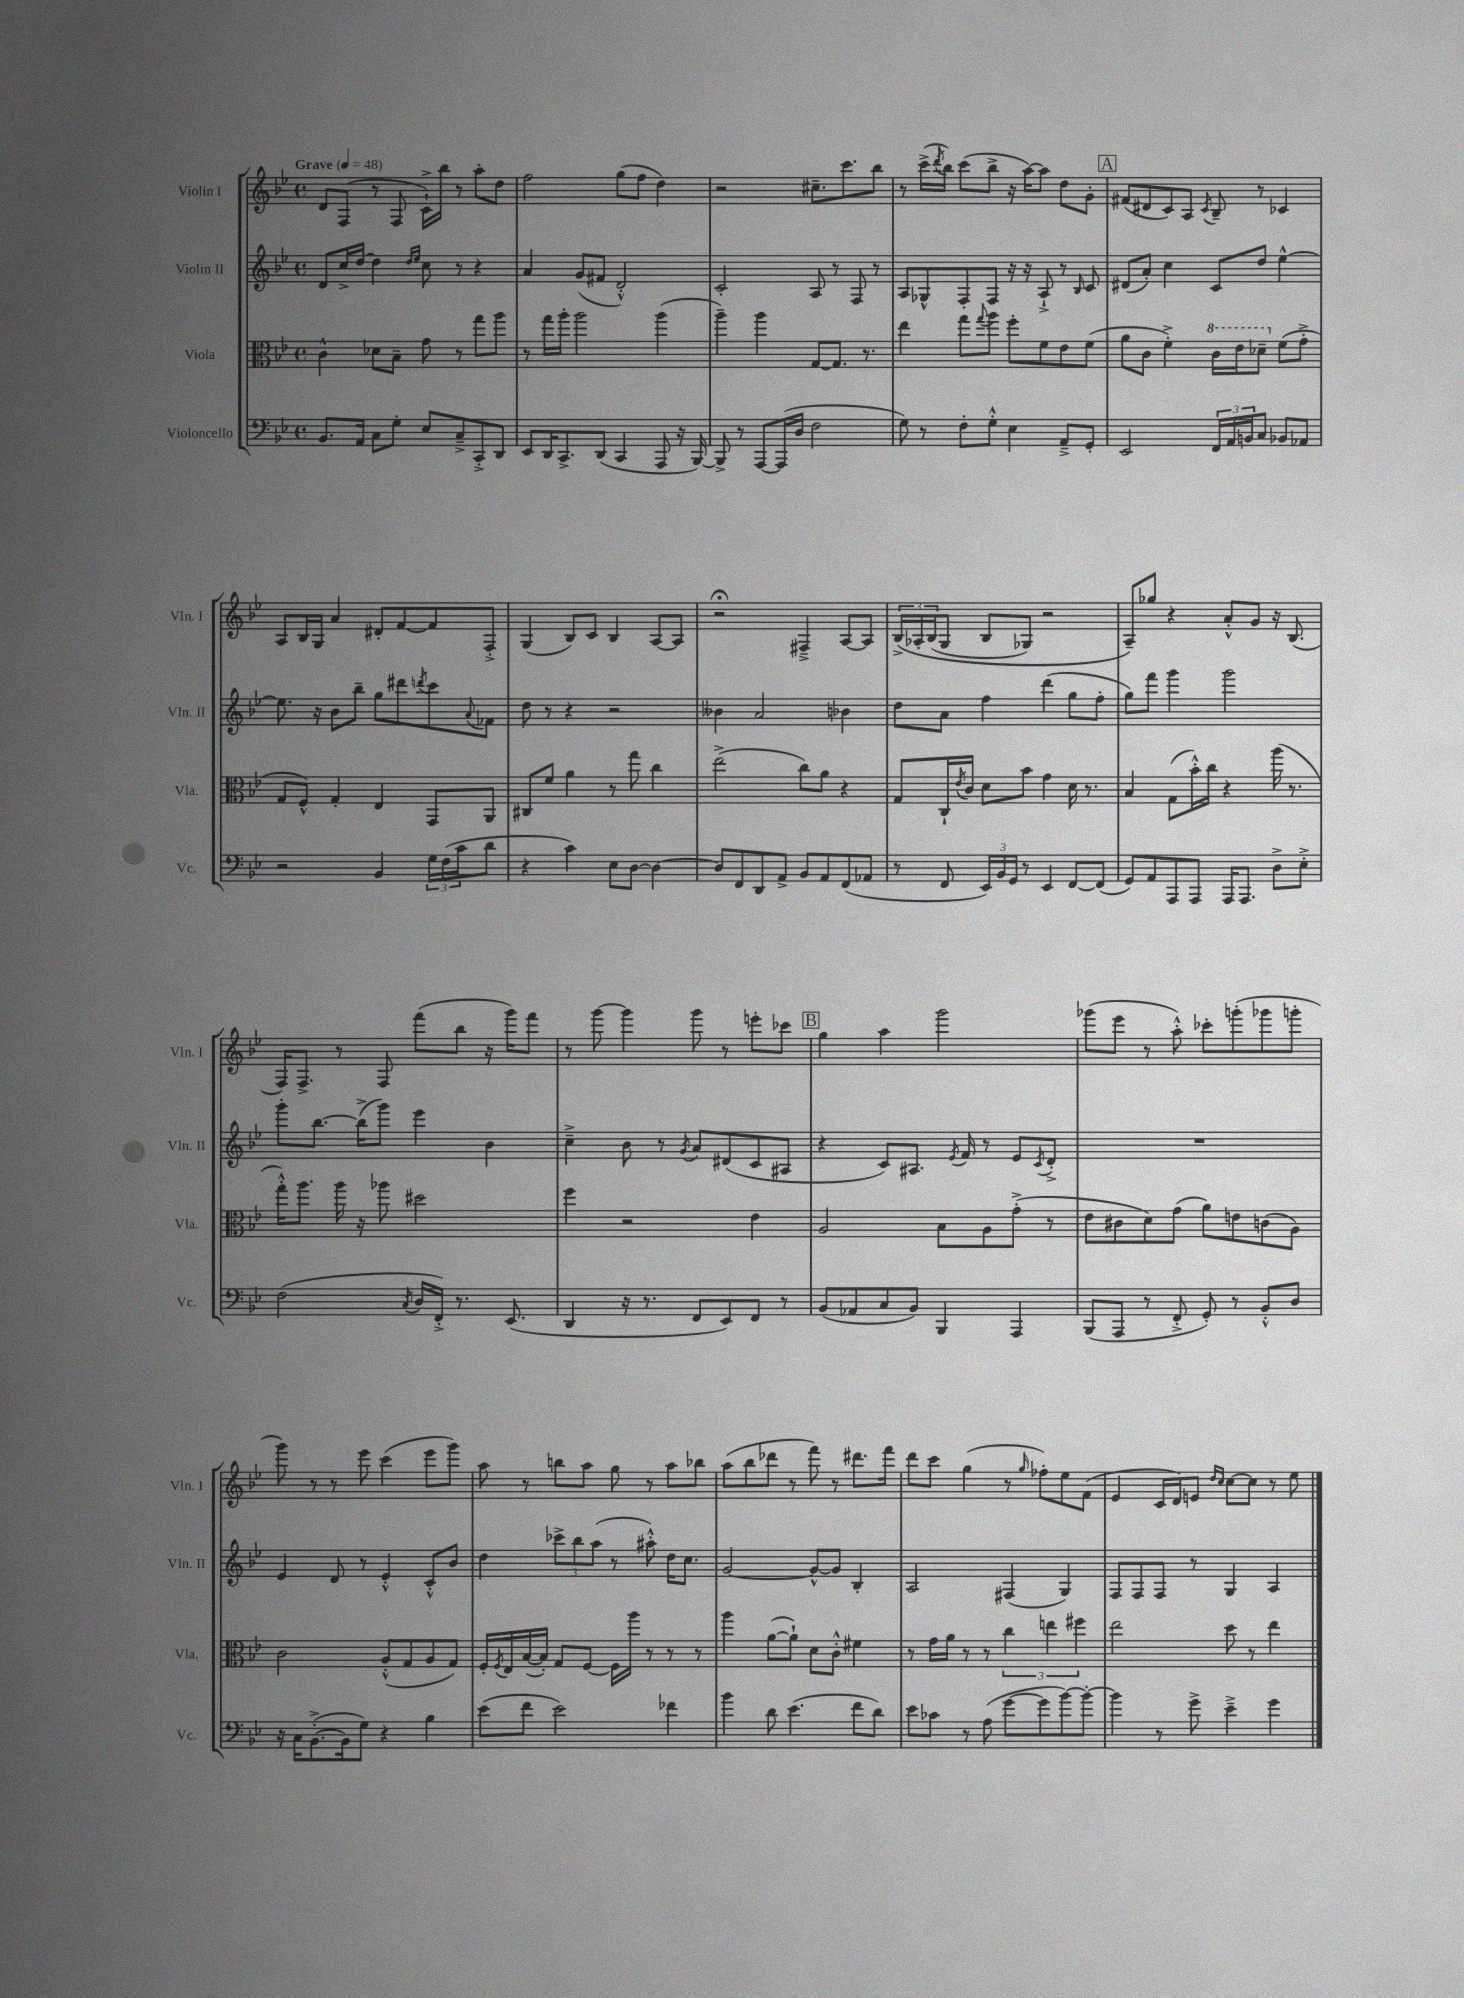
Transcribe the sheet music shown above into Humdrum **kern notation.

**kern	**kern	**kern	**kern
*staff4	*staff3	*staff2	*staff1
*clefF4	*clefC3	*clefG2	*clefG2
*k[b-e-]	*k[b-e-]	*k[b-e-]	*k[b-e-]
*M4/4	*M4/4	*M4/4	*M4/4
*met(c)	*met(c)	*met(c)	*met(c)
*MM48	*MM48	*MM48	*MM48
8.BB-	4c^^	8d	8d
.	.	16cc^	(8F
16AA	.	[16dd	.
8C	8d-	4dd]	8r
8G'	8B-~	.	8F
.	.	16qqdd	.
.	.	16qqee-	.
8E-	8g	8cc	16c`^)
.	.	.	16bb-
8C~^	8r	8r	8r
8CC'^	8gg	4r	8aa'
8DD	8aa	.	8dd
=	=	=	=
8EE-	8r	4a	2ff
16DD	16gg	.	.
8.CC^	16aa'	.	.
.	2aa	(8g	.
(8DD	.	8f#	.
4CC	.	2d'^^)	(8gg
.	.	.	8ff
8AAA	(4aa	.	4dd)
16r	.	.	.
[16BBB-)	.	.	.
=	=	=	=
8BBB-^]	4aa~)	2c'	2r
8r	.	.	.
[8AAA	4aa	.	.
(16AAA]	.	.	.
16D	.	.	.
2F	[8G	8A	8.cc#~
.	8.G]	8r	.
.	.	.	8.ccc
.	.	8F	.
.	8.r	.	.
.	.	8r	8bb-
=	=	=	=
8G)	4ee-	8A	8r
8r	.	8G-^^	(16ccc^
.	.	.	8qddd
.	.	.	16bb-)
8F'	8gg	8F'	(8ccc
.	8qqgg	.	.
8G'^^	8aa	8F	8bb-^
4E-	8ff'	16r	16r
.	.	16r	[16aa)
.	8f	8A`^	8aa]
8AA~^	8e-	8r	8dd
.	.	16qqB-	.
8GG'	(8f	8c	8g'
=	=	=	=
2EE-	8a	(8d#	(8f#
.	8c	8a')	8d#
.	4f'^)	4cc	8c)
.	.	.	8A
.	.	.	8qc
24FF	16cc	8c	8B-~
24AA	.	.	.
.	16ee-	.	.
24BB	.	.	.
8C	8dd-~	8dd	8r
8BB-	(8f	[4ee-^^	4c-
8AA-	8g'^	.	.
=	=	=	=
2r	8G	8.ee-]	8A
.	8F^^)	.	16B-
.	.	16r	16G
.	4G'	8b-	4a
.	.	8bb-~	.
4BB-	4E-	8gg	8d#'
.	.	8ddd#	[8f
.	.	8qddd	.
24G	8GG	8ccc	8f]
(24F	.	.	.
24c	.	.	.
.	.	8qqa	.
8d	8AA	8f-	8F'^
=	=	=	=
4r	8C#	8dd	(4G
.	8f	8r	.
4c)	4a	4r	8B-)
.	.	.	8c
8E-	8r	2r	4B-
[8D	8gg	.	.
4D_	4cc	.	[8A
.	.	.	8A]
=	=	=	=
8D]	(2ee-^	4b--	2r;
8FF	.	.	.
8DD	.	2a	.
8AA^	.	.	.
8BB-	8cc)	.	4F#~^
8AA	8a	.	.
(8FF	4r	4b-	[8A
8AA-	.	.	8A]
=	=	=	=
8r	8G	8dd	&(24B-^
.	.	.	24A-'
.	.	.	(24B-
8FF	16C`	8a	8G
.	8qe-	.	.
.	16c	.	.
24EE-)	8d	4ff	8B-
24BB-	.	.	.
24GG	.	.	.
8r	8b-	.	8G-)
4EE-	4g	(4ddd	2r
[8FF	16d	8gg	.
.	8.r	.	.
(8FF]	.	8ff'	.
=	=	=	=
8GG)	4B-	8gg)	8A~&)
8AA	.	8fff	8gg-
8AAA	(8G	4ggg	4r
8AAA	16b-'^^)	.	.
.	16cc	.	.
16AAA	4r	2ggg	8a'^^
8.AAA	.	.	.
.	.	.	8g
8D^	(16aa	.	16r
.	8.r	.	(8.B-
8E-'^	.	.	.
=	=	=	=
(2F	16gg'^^)	8ggg'	16F)
.	8.aa	.	8.F^
.	.	[8.bb-	.
.	16aa	.	8r
.	16r	(16bb-^]	.
.	8aa-	8ggg)	8F
8qC	.	.	.
16D	2dd#	4eee-	(8fff
16FF'^)	.	.	.
8.r	.	.	8bb-
.	.	4b-	16r
(8.EE-	.	.	16ggg)
.	.	.	8fff
=	=	=	=
4DD	4ff	4cc~^	8r
.	.	.	[8ggg
16r	2r	8b-	4ggg]
8.r	.	.	.
.	.	8r	.
.	.	8qg	.
8FF	.	8a	8ggg
8EE-)	.	(8d#	8r
8FF	4e-	8c	8eee'
8r	.	8A#	8ccc-
=	=	=	=
(8BB-	2A	4r	4gg
8AA-	.	.	.
8C	.	8c)	4aa
8BB-)	.	8.A#	.
4BBB-	8B-	.	2ggg
.	.	8qe-	.
.	.	16f	.
.	8A	8r	.
4AAA	(8g'^	8e-	.
.	.	8qc	.
.	8r	8d'^	.
=	=	=	=
(8BBB-	8e-	1r	(8ggg-
8AAA	8c#	.	8eee-
8r	8d)	.	8r
8FF'^	(8g	.	8aa'^^)
8GG')	8a)	.	8ccc-'
8r	8e	.	(8ggg'
8BB-'^^	(8c	.	8ggg-
8D	8A)	.	8ggg'
=	=	=	=
16r	2c	4e-	8ggg)
16C	.	.	.
([8.BB-'^	.	.	8r
.	.	8d	8r
16BB-]	.	.	.
8G)	.	8r	8eee-
4r	(8A'^^	4e-'^^	(4ccc
.	8G	.	.
4B-	8A	8c'^^	8eee-
.	8G)	8b-	8ggg)
=	=	=	=
(8e-	16F'	4dd	8aa
.	8qF	.	.
.	16E-	.	.
8f	([16B-	.	8r
.	16B-'])	.	.
2e-)	8G	12ccc-^	8bb
.	.	12bb-	.
.	[8F	.	8aa
.	.	(12aa	.
.	16F]	8r	8gg
.	16aa	.	.
.	8r	8aa#'^^)	8r
4f-	8r	16dd	8aa
.	.	8.cc	.
.	8r	.	8bb-
=	=	=	=
4b-	4aa	[2g	(8aa
.	.	.	8bb-
8d	([8a	.	8ddd-
(4.e-	8a`])	.	8r
.	8d	8g^^_	8fff)
.	8c'^^	8g]	8r
8f	4f#	4B-'	8.ddd#
8d)	.	.	.
.	.	.	16fff
=	=	=	=
8e-	8r	2A	8ddd
8c-	16g	.	8ccc
.	16a	.	.
8r	8r	.	(4gg
(8A	8r	.	.
[8g	6cc	(4F#	8r
.	.	.	16qqgg
8g]	.	.	8ff-')
.	6ee	.	.
[8b-)	.	4G)	8ee-
.	6ff#	.	.
8b-'_	.	.	(8f
=	=	=	=
4b-]	2ee-	8F	4e-
.	.	8F	.
8r	.	8F	16c
.	.	.	16d)
8g^	.	8r	8e
.	.	.	16qqdd
.	.	.	16qqcc
4e-~^	8dd	4G	[8cc
.	8r	.	8cc]
4g	4ee-	4A	8r
.	.	.	8ee-
==	==	==	==
*-	*-	*-	*-
